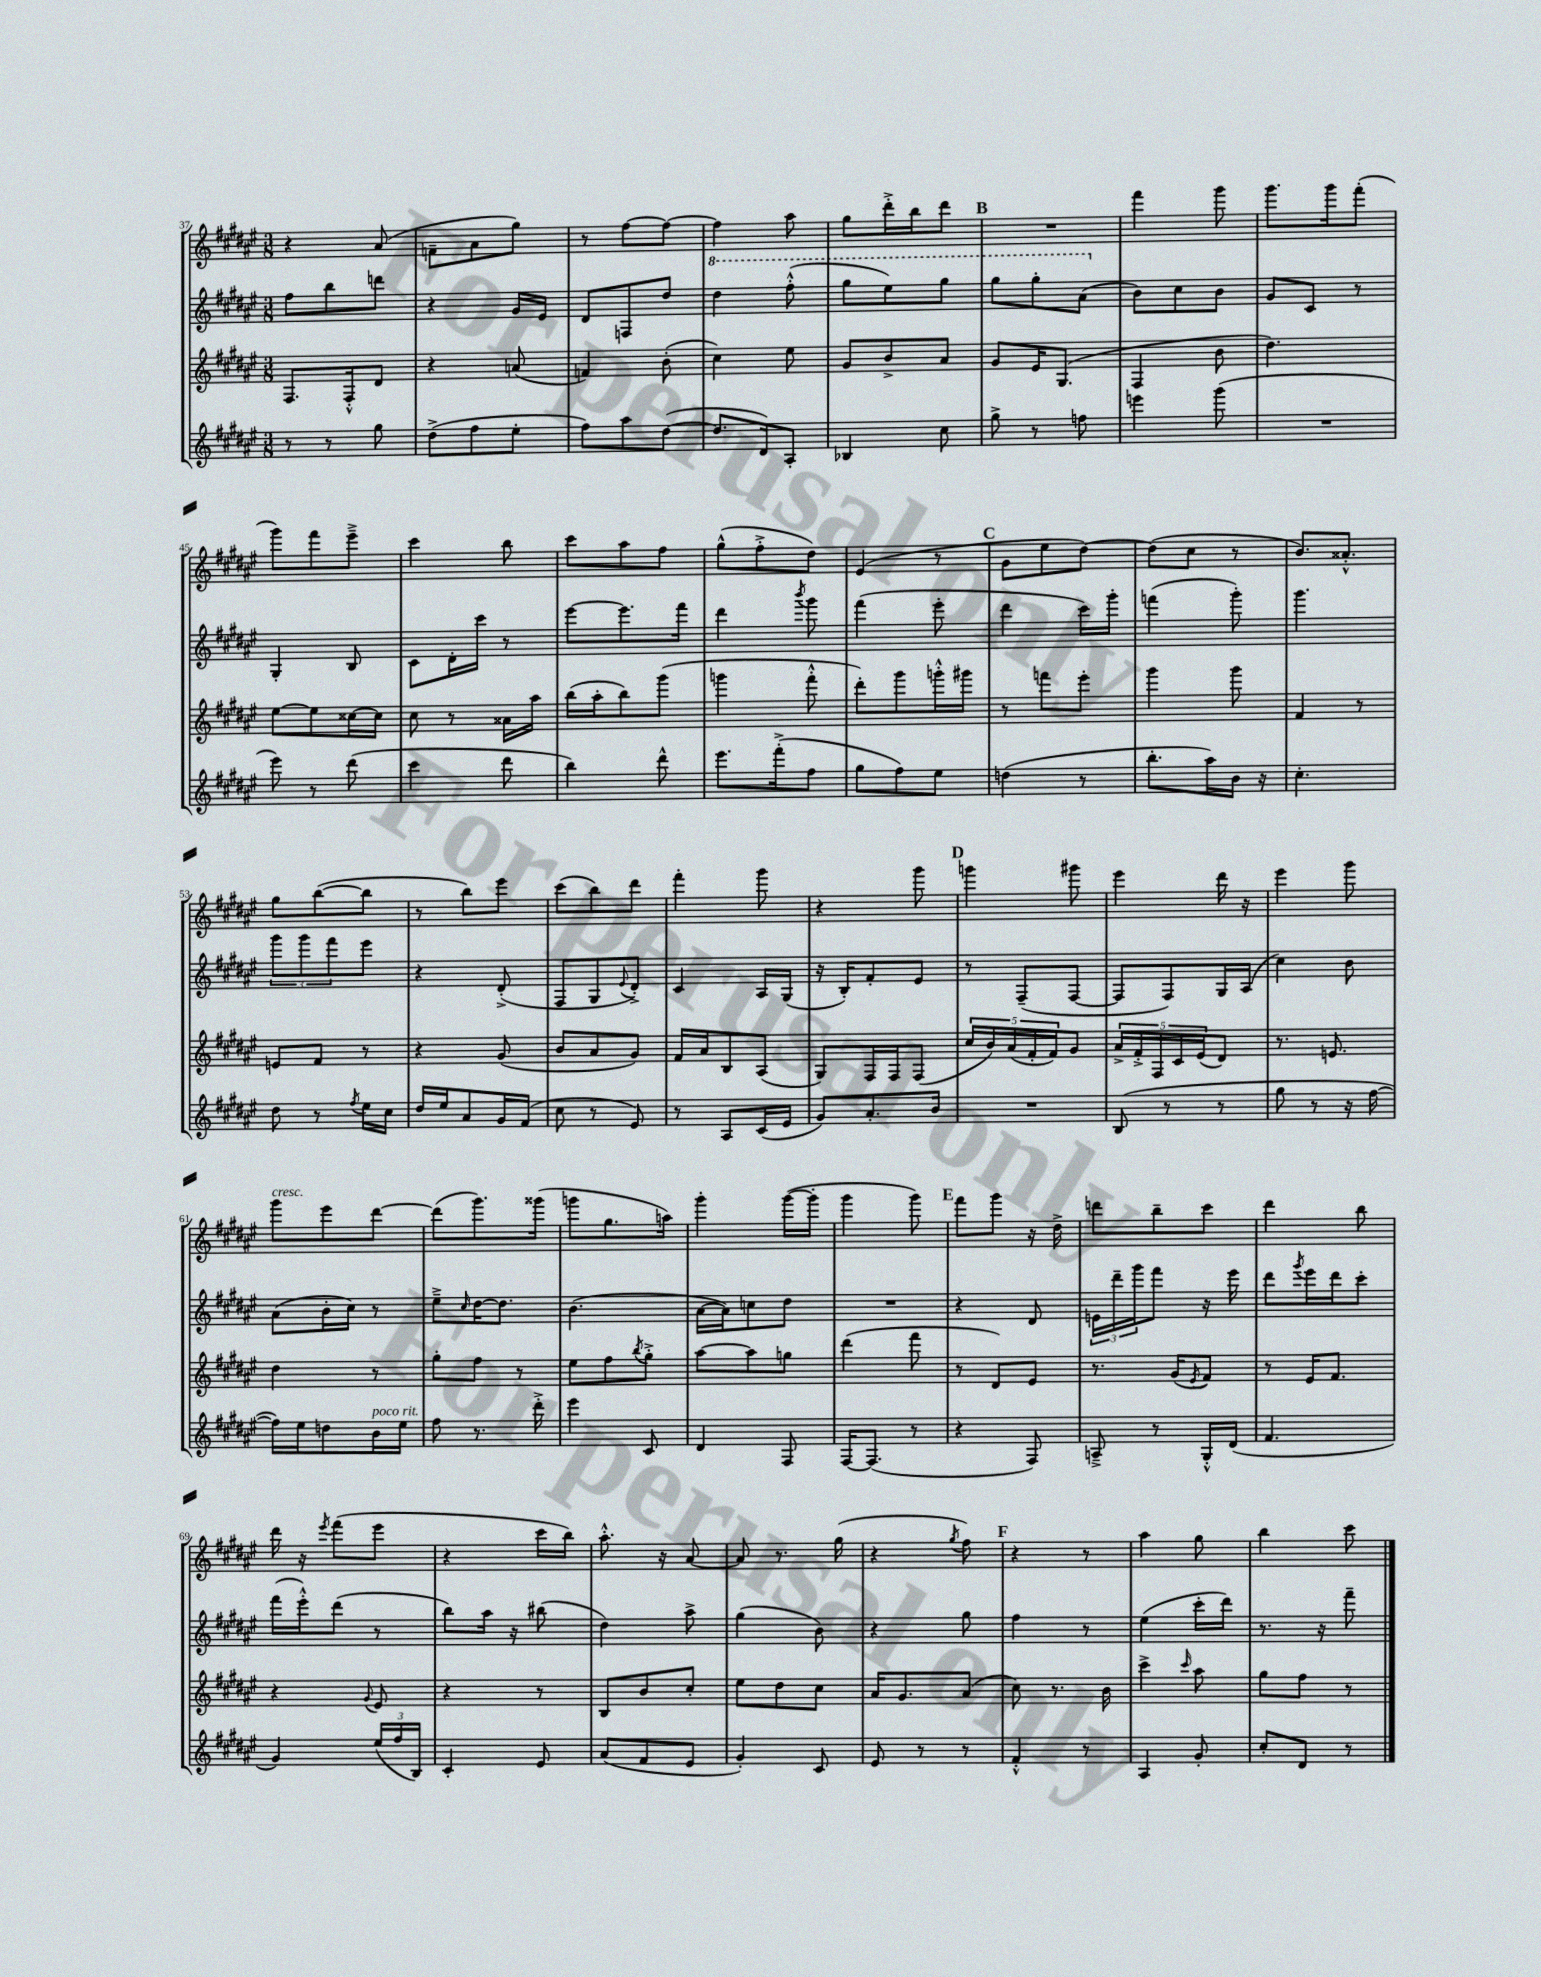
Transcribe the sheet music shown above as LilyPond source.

<<
\new StaffGroup <<
\new Staff = "s0" {
    \clef treble \key fis \major \numericTimeSignature \time 3/8
    r4 ais'8( |
    f'8-- ais'8 gis''8) |
    r8 fis''8~ fis''8~ |
    fis''4 ais''8 |
    gis''8 dis'''16-.-> b''16 dis'''8 |
    \mark \markup { \bold "B" } R4. |
    fis'''4 gis'''8 |
    gis'''8. gis'''16 fis'''8-.( |
    gis'''8) fis'''8 eis'''8---> |
    cis'''4 b''8 |
    cis'''8 ais''8 fis''8 |
    gis''8-^( fis''8-.-> dis''8) |
    eis'4( r8 |
    \mark \markup { \bold "C" } gis'8 eis''8 dis''8~) |
    dis''8( cis''8 r8 |
    b'8.) aisis'8.-.-^ |
    gis''8 b''8~( b''8 |
    r8 b''8) eis'''8 |
    cis'''8( b''8) dis'''8 |
    fis'''4-. gis'''8 |
    r4 gis'''8 |
    \mark \markup { \bold "D" } g'''4 gis'''8 |
    eis'''4 dis'''16 r16 |
    eis'''4 gis'''8 |
    gis'''8^\markup { \italic "cresc." } eis'''8 dis'''8~ |
    dis'''8( gis'''8.) gisis'''16( |
    g'''8 gis''8. a''16) |
    gis'''4-. gis'''16~( gis'''16-. |
    gis'''4 gis'''8) |
    \mark \markup { \bold "E" } fis'''8 gis'''8 r16 dis''16-> |
    d'''8 b''8-- cis'''8 |
    dis'''4 b''8 |
    dis'''16 r16 \acciaccatura { eis'''8 } fis'''8( eis'''8 |
    r4 cis'''16 b''16) |
    ais''8.-.-^ r16 ais'8~ |
    ais'8 r8. gis''16( |
    r4 \acciaccatura { gis''8 } fis''8) |
    \mark \markup { \bold "F" } r4 r8 |
    ais''4 gis''8 |
    b''4 cis'''8 \bar "|." |
}
\new Staff = "s1" {
    \clef treble \key fis \major \numericTimeSignature \time 3/8
    fis''8 b''8 d'''8 |
    r4 gis'16 eis'16 |
    dis'8 f8 dis''8 |
    \ottava #1 dis'''4 fis'''8-.-^( |
    gis'''8 eis'''8) gis'''8 |
    \mark \markup { \bold "B" } gis'''8 gis'''8-. ais''8( \ottava #0 |
    b'8) cis''8 b'8 |
    gis'8 cis'8 r8 |
    gis4-. b8 |
    cis'8 dis'16-. cis'''16 r8 |
    eis'''8~ eis'''8. fis'''16 |
    dis'''4 \acciaccatura { b'''8 } gis'''8 |
    fis'''4( eis'''8-. |
    \mark \markup { \bold "C" } dis'''4 cis'''16) gis'''16-. |
    f'''4( gis'''8-.) |
    gis'''4. |
    \tuplet 3/2 { gis'''8 gis'''8 fis'''8 } eis'''8 |
    r4 dis'8-.->( |
    fis8 gis8 \appoggiatura { eis'8 } dis'8-.->) |
    cis'4 ais16 gis16( |
    r16 b16-.) fis'8-. eis'8 |
    \mark \markup { \bold "D" } r8 fis8--( fis8~ |
    fis8 fis8) gis16 ais16( |
    cis''4) b'8 |
    ais'8( b'16-. cis''16) r8 |
    eis''8---> \grace { cis''16 } dis''16~ dis''8. |
    b'4.( |
    ais'16~ ais'16) c''8 dis''8 |
    R4. |
    \mark \markup { \bold "E" } r4 dis'8 |
    \tuplet 3/2 { e'16 dis'''16-- gis'''16 } fis'''8 r16 eis'''16 |
    dis'''8 \acciaccatura { gis'''8 } eis'''16 dis'''16 cis'''8-. |
    fis'''16( eis'''16-.-^) dis'''8( r8 |
    b''8) ais''16 r16 bis''8( |
    dis''4) ais''8-> |
    gis''4( b'8) |
    r4 gis''8 |
    \mark \markup { \bold "F" } fis''4 r8 |
    eis''4( cis'''16-. dis'''16) |
    r8. r16 fis'''8-- \bar "|." |
}
\new Staff = "s2" {
    \clef treble \key fis \major \numericTimeSignature \time 3/8
    fis8. fis16-.-^ dis'8 |
    r4 a'8( |
    f'4) b'8-.( |
    cis''4) eis''8 |
    gis'8 b'8-> ais'8 |
    \mark \markup { \bold "B" } gis'8 eis'16 gis8.( |
    fis4 b'8 |
    dis''4.) |
    eis''8~ eis''8 cisis''16~ cisis''16 |
    cis''8 r8 aisis'16 ais''16 |
    b''16( ais''16-. b''8) gis'''8( |
    g'''4 fis'''8-.-^ |
    dis'''8-.) gis'''8 g'''16-.-^ gis'''16 |
    \mark \markup { \bold "C" } r8 f'''8 eis'''8-. |
    gis'''4 gis'''8 |
    fis'4 r8 |
    e'8 fis'8 r8 |
    r4 gis'8( |
    b'8 ais'8 gis'8) |
    fis'16 ais'16 b8 ais8( |
    gis8) fis16 fis16 fis8( |
    \mark \markup { \bold "D" } \tuplet 5/4 { cis''16 b'16) ais'16( fis'16-. fis'16) } gis'8 |
    \tuplet 5/4 { ais'16-> fis'16-.-> fis16 cis'16 eis'16( } dis'8) |
    r8. e'8. |
    dis''4 r8 |
    gis''8-. fis''8 r8 |
    eis''8 fis''8 \acciaccatura { b''8 } gis''8-.-> |
    ais''8~ ais''8 g''8 |
    dis'''4( fis'''8 |
    \mark \markup { \bold "E" } r8 dis'8) eis'8 |
    r8. gis'16( \acciaccatura { eis'8 } fis'8) |
    r8 eis'16 fis'8. |
    r4 \appoggiatura { gis'8 } eis'8 |
    r4 r8 |
    b8 b'8 cis''8-. |
    eis''8 dis''8 cis''8 |
    ais'16 gis'8. ais'8( |
    \mark \markup { \bold "F" } cis''8) r8. b'16 |
    cis'''4-> \grace { cis'''16 } ais''8 |
    gis''8 fis''8 r8 \bar "|." |
}
\new Staff = "s3" {
    \clef treble \key fis \major \numericTimeSignature \time 3/8
    r8 r8 gis''8 |
    dis''8->( fis''8 eis''8-. |
    fis''8) ais''8 dis''8~( |
    dis''8. dis'16) ais8-. |
    bes4 cis''8 |
    \mark \markup { \bold "B" } gis''8-> r8 f''8 |
    e'''4 gis'''8( |
    R4. |
    eis'''8) r8 dis'''8( |
    cis'''4 dis'''8 |
    b''4) dis'''8-^ |
    eis'''8. fis'''16-.->( fis''8 |
    gis''8 fis''8) eis''8 |
    \mark \markup { \bold "C" } d''4( r8 |
    b''8.-. ais''16) b'16 r16 |
    cis''4.-. |
    dis''8 r8 \acciaccatura { fis''8 } eis''16 cis''16 |
    dis''16 eis''16 ais'8 gis'16 fis'16( |
    cis''8 r8 eis'8) |
    r8 ais8 cis'16( eis'16 |
    gis'8) ais'8.-. b'16 |
    \mark \markup { \bold "D" } R4. |
    b8( r8 r8 |
    gis''8 r8 r16 fis''16~ |
    fis''16) eis''16 d''8 b'16^\markup { \italic "poco rit." } eis''16 |
    fis''8 r8. dis'''16-.-> |
    eis'''4 cis'8 |
    dis'4 fis8 |
    fis16~ fis8.( r8 |
    \mark \markup { \bold "E" } r4 fis8) |
    a8---> r8 gis16-.-^ dis'16( |
    fis'4. |
    gis'4) \tuplet 3/2 { eis''16( fis''16 b16) } |
    cis'4-. eis'8 |
    ais'8( fis'8 eis'8 |
    gis'4-.) cis'8 |
    eis'8 r8 r8 |
    \mark \markup { \bold "F" } fis'4-.-^ r8 |
    ais4 gis'8-. |
    cis''8-. dis'8 r8 \bar "|." |
}
>>
>>
\layout { \context { \Score currentBarNumber = #37 } }
